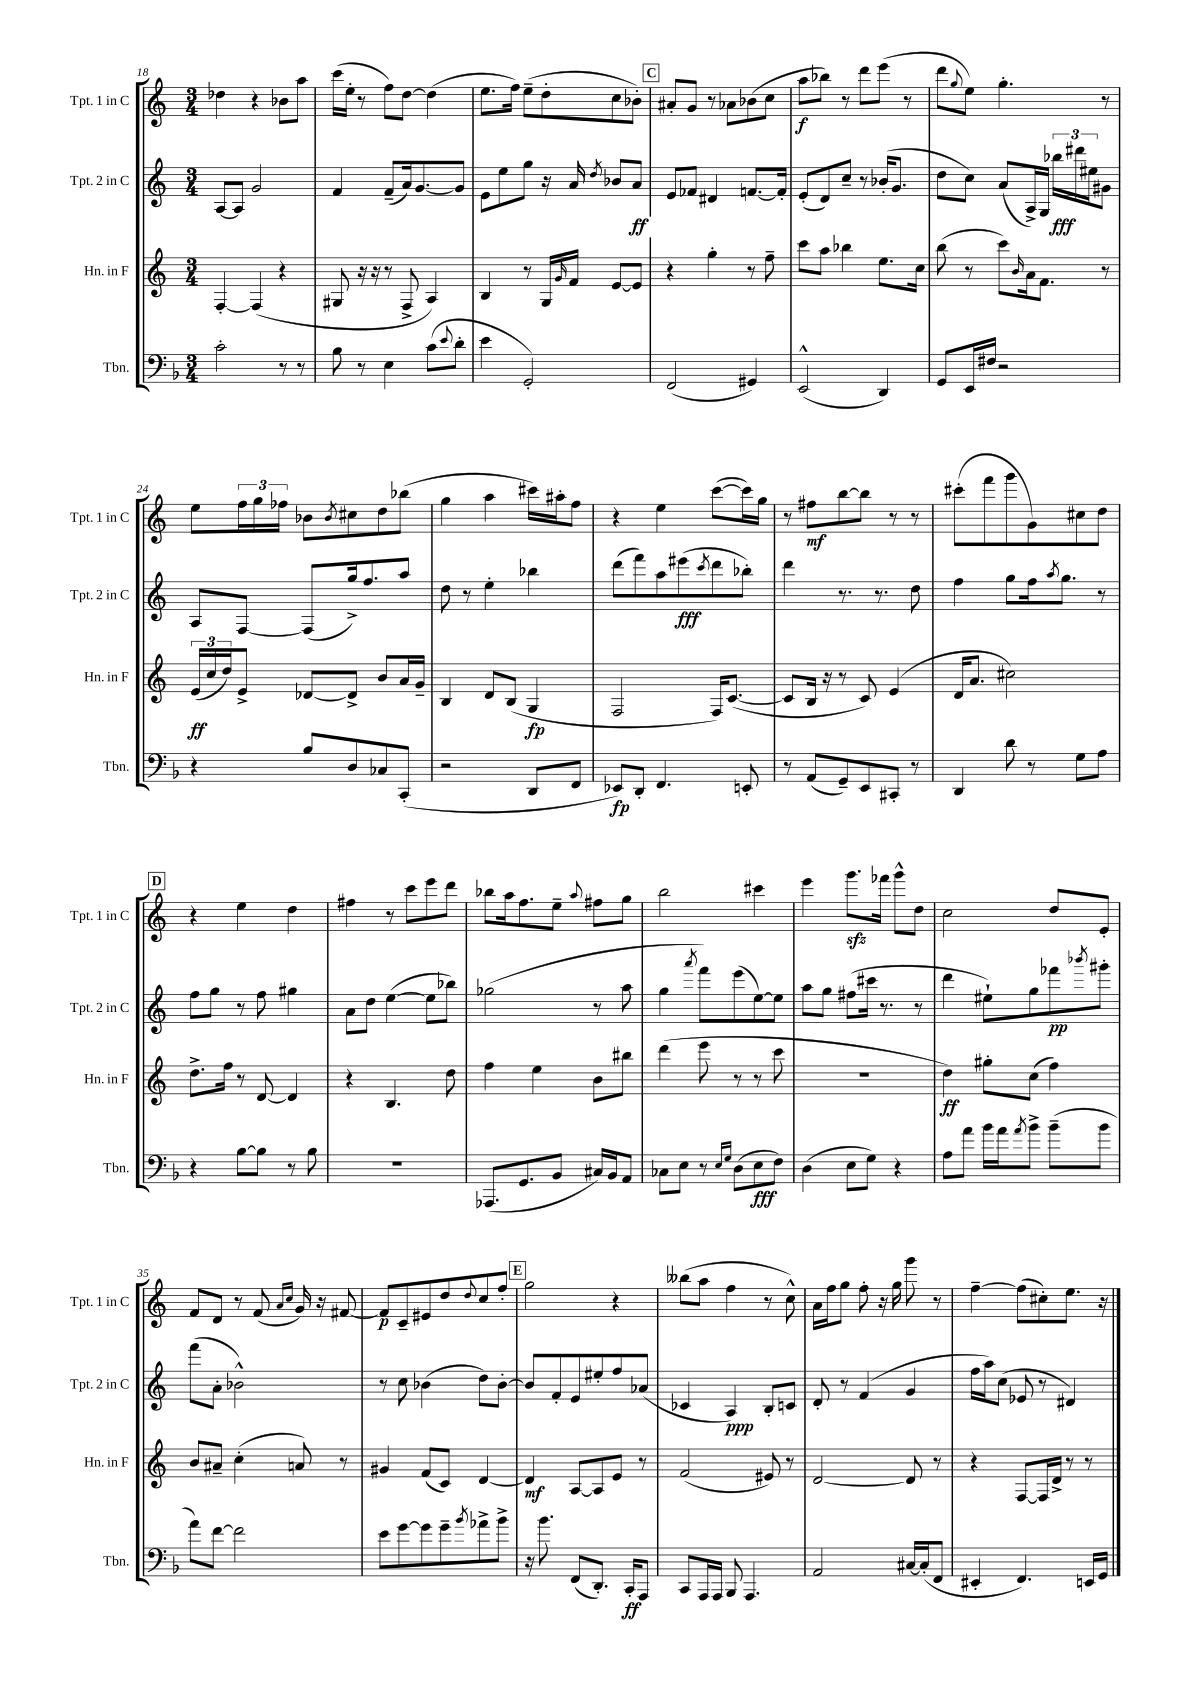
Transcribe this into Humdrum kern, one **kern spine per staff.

**kern	**dynam	**kern	**dynam	**kern	**dynam	**kern	**dynam
*part4	*part4	*part3	*part3	*part2	*part2	*part1	*part1
*staff4	*staff4	*staff3	*staff3	*staff2	*staff2	*staff1	*staff1
*I"Tbn.	*	*I"Hn. in F	*	*I"Tpt. 2 in C	*	*I"Tpt. 1 in C	*
*I'Tbn.	*	*I'Hn. in F	*	*I'Tpt. 2 in C	*	*I'Tpt. 1 in C	*
*clefF4	*	*clefG2	*	*clefG2	*	*clefG2	*
*k[b-]	*	*k[]	*	*k[]	*	*k[]	*
*M3/4	*	*M3/4	*	*M3/4	*	*M3/4	*
=18	=18	=18	=18	=18	=18	=18	=18
2c'\	.	[4F'/	.	[8A/L	.	4dd-X\	.
.	.	.	.	8A/J]	.	.	.
.	.	(4F/]	.	2g/	.	4r	.
8r	.	4r	.	.	.	8b-X\L	.
8r	.	.	.	.	.	8aa\J	.
=19	=19	=19	=19	=19	=19	=19	=19
8B-\	.	8G#X/	.	4f/	.	(16ccc\LL	.
.	.	.	.	.	.	16ee'\JJ	.
8r	.	16r	.	.	.	8r	.
.	.	16r	.	.	.	.	.
4E\	.	8r	.	(8f~/L	.	8ff\L)	.
.	.	8F^/	.	16a/k)	.	[8dd\J	.
.	.	.	.	[8.g/	.	.	.
(8c\L	.	4A/)	.	.	.	(4dd\]	.
8qqe/	.	.	.	.	.	.	.
8d'\J	.	.	.	8g/J]	.	.	.
=20	=20	=20	=20	=20	=20	=20	=20
4e\	.	4B/	.	8e\L	.	8.ee\L	.
.	.	.	.	8ee\	.	.	.
.	.	.	.	.	.	16ff\Jk)	.
2GG'/)	.	8r	.	8gg\J	.	(8ee~\L	.
.	.	16G/LL	.	16r	.	8dd'\	.
.	.	16qqg/	.	.	.	.	.
.	.	16f/JJ	.	16a/	.	.	.
.	.	.	.	8qdd/	.	.	.
.	.	[8e/L	.	8b-X/L	.	8cc\	.
.	.	8e/J]	.	8a/J	ff	8b-X'\J)	.
!!LO:REH:place=s1:t=C
=21	=21	=21	=21	=21	=21	=21	=21
(2FF/	.	4r	.	8e/L	.	8a#X'/L	.
.	.	.	.	8f-X/J	.	8g/J	.
.	.	4gg'\	.	4d#X/	.	8r	.
.	.	.	.	.	.	8a-X\L	.
4GG#X/)	.	8r	.	[8.fn/L	.	(8b-X\	.
.	.	8ff~\	.	.	.	8cc\J	.
.	.	.	.	16f'/Jk]	.	.	.
=22	=22	=22	=22	=22	=22	=22	=22
(2EE^^/	.	8ccc\L	.	(8e'/L	.	8aa\L	f
.	.	8aa\J	.	8d/)	.	8bb-X\J)	.
.	.	4bb-X\	.	8cc~/J	.	8r	.
.	.	.	.	8r	.	8ddd\L	.
4DD/)	.	8.ee\L	.	(16b-X'/KL	.	(8eee\J	.
.	.	.	.	8.g/J	.	.	.
.	.	.	.	.	.	8r	.
.	.	16cc\Jk	.	.	.	.	.
=23	=23	=23	=23	=23	=23	=23	=23
8GG/L	.	(8bb\	.	8dd\L	.	8ddd\L	.
.	.	.	.	.	.	8qqgg/	.
16EE/L	.	8r	.	8cc\J)	.	8ee\J)	.
16F#X/JJ	.	.	.	.	.	.	.
2r	.	8ccc\L)	.	(8a/L	.	4.gg'\	.
.	.	16qqb/	.	.	.	.	.
.	.	16a\k	.	16A^/L)	.	.	.
.	.	8.f\J	.	16G/JJ	.	.	.
.	.	.	.	24bb-X\LL	fff	.	.
.	.	.	.	24ddd#X\	.	.	.
.	.	.	.	24ee#X\J	.	.	.
.	.	8r	.	8g#X\J	.	8r	.
!!LO:LB:g=z
=24	=24	=24	=24	=24	=24	=24	=24
4r	.	(24e/LL	ff	8A/L	.	8ee\L	.
.	.	24cc/	.	.	.	.	.
.	.	24dd/J)	.	.	.	.	.
.	.	8e^/J	.	[8F/J	.	24ff\L	.
.	.	.	.	.	.	24gg\	.
.	.	.	.	.	.	24ff-X\JJ	.
8B-/L	.	[8d-X/L	.	(8F/L]	.	8b-X\L	.
.	.	.	.	.	.	8qb-/	.
8D/	.	8d-^/J]	.	16gg^/k)	.	8cc#X\	.
.	.	.	.	8.ff/	.	.	.
8C-X/	.	8b/L	.	.	.	8dd\	.
(8CC'/J	.	16a/L	.	8aa/J	.	(8bb-X\J	.
.	.	16g~/JJ	.	.	.	.	.
=25	=25	=25	=25	=25	=25	=25	=25
2r	.	4B/	.	8dd\	.	4gg\	.
.	.	.	.	8r	.	.	.
.	.	8d/L	.	4ee'\	.	4aa\	.
.	.	(8B/J	.	.	.	.	.
8DD/L	.	4G/	fp	4bb-X\	.	16ccc#X\LL)	.
.	.	.	.	.	.	16aa#X'\J	.
8FF/J	.	.	.	.	.	8ff\J	.
=26	=26	=26	=26	=26	=26	=26	=26
8EE-X/L)	fp	2F/	.	(8ddd\L	.	4r	.
8DD'/J	.	.	.	8fff\)	.	.	.
4.FF/	.	.	.	8aa\	.	4ee\	.
.	.	.	.	(8eee#X\	fff	.	.
.	.	.	.	8qccc/	.	.	.
.	.	16F/KL)	.	8ddd\	.	([8ccc\L	.
.	.	([8.c/J	.	.	.	.	.
8EEn'/	.	.	.	8bb-X'\J)	.	16ccc\L])	.
.	.	.	.	.	.	16gg\JJ	.
=27	=27	=27	=27	=27	=27	=27	=27
8r	.	8c/L]	.	4ddd\	.	8r	.
(8AA/L	.	16B/Jk	.	.	.	8ff#X\L	mf
.	.	16r	.	.	.	.	.
8GG~/)	.	8r	.	8.r	.	[8bb\	.
8EE/	.	8c/)	.	.	.	8bb\J]	.
.	.	.	.	8.r	.	.	.
8CC#X'/J	.	(4e/	.	.	.	8r	.
8r	.	.	.	8dd\	.	8r	.
=28	=28	=28	=28	=28	=28	=28	=28
4DD/	.	16d/KL	.	4ff\	.	(8ccc#X'\L	.
.	.	8.a/J	.	.	.	.	.
.	.	.	.	.	.	8fff\	.
8d\	.	2cc#X\)	.	8gg\L	.	8ggg\	.
8r	.	.	.	16ff\k	.	8g\)	.
.	.	.	.	8qaa/	.	.	.
.	.	.	.	8.gg\J	.	.	.
8G\L	.	.	.	.	.	8cc#X\	.
8A\J	.	.	.	8r	.	8dd\J	.
!!LO:LB:g=z
!!LO:REH:place=s1:t=D
=29	=29	=29	=29	=29	=29	=29	=29
4r	.	8.dd^\L	.	8ff\L	.	4r	.
.	.	.	.	8gg\J	.	.	.
.	.	16ff\Jk	.	.	.	.	.
[8B-\L	.	8r	.	8r	.	4ee\	.
8B-\J]	.	[8d/	.	8ff\	.	.	.
8r	.	4d/]	.	4gg#X\	.	4dd\	.
8B-\	.	.	.	.	.	.	.
=30	=30	=30	=30	=30	=30	=30	=30
2.r	.	4r	.	8a\L	.	4ff#X\	.
.	.	.	.	8dd\J	.	.	.
.	.	4.B/	.	([4ee\	.	8r	.
.	.	.	.	.	.	8ccc\L	.
.	.	.	.	8ee\L]	.	8eee\	.
.	.	8dd\	.	8bb-X\J)	.	8ddd\J	.
=31	=31	=31	=31	=31	=31	=31	=31
(8.AAA-X/L	.	4ff\	.	(2gg-X\	.	8bb-X\L	.
.	.	.	.	.	.	16aa\k	.
8.GG/	.	.	.	.	.	8.ff\	.
.	.	4ee\	.	.	.	.	.
8BB-/J	.	.	.	.	.	8ee~\J	.
.	.	.	.	.	.	8qqaa/	.
16C#X/LL)	.	8b\L	.	8r	.	8ff#X\L	.
16BB-/J	.	.	.	.	.	.	.
8AA/J	.	8bb#X\J	.	8aa\	.	8gg\J	.
=32	=32	=32	=32	=32	=32	=32	=32
8C-X\L	.	(4ddd\	.	4gg\	.	2bb\	.
8E\J	.	.	.	.	.	.	.
.	.	.	.	8qaaa/	.	.	.
8r	.	8eee\	.	8fff\L)	.	.	.
16qqE/LL	.	.	.	.	.	.	.
16qqG/JJ	.	.	.	.	.	.	.
(8D\L	.	8r	.	(8eee\	.	.	.
8E\	fff	8r	.	[8ee\)	.	4ccc#X\	.
8F\J)	.	8ccc\	.	8ee\J]	.	.	.
=33	=33	=33	=33	=33	=33	=33	=33
(4D\	.	2.r	.	8aa\L	.	4eee\	.
.	.	.	.	8gg\J	.	.	.
8E\L	.	.	.	(8ff#X\L	.	8.gggzz\L	.
8G\J)	.	.	.	16ccc#X\Jk	.	.	.
.	.	.	.	8.r	.	16fff-X\Jk	.
4r	.	.	.	.	.	8ggg^^\L	.
.	.	.	.	8r	.	8dd\J	.
=34	=34	=34	=34	=34	=34	=34	=34
8A\L	.	4dd\)	ff	4ddd\	.	2cc\	.
8a\J	.	.	.	.	.	.	.
16b-\LL	.	8gg#X'\L	.	8ee#X`\L)	.	.	.
16a\J	.	.	.	.	.	.	.
8qa/	.	.	.	.	.	.	.
8b-^\J	.	(8cc\J	.	8gg\	.	.	.
(8b-~\L	.	4ff\)	.	8fff-X\	pp	8dd/L	.
.	.	.	.	8qbbb-X/	.	.	.
8b-\J	.	.	.	8ggg#X'\J	.	8e'/J	.
!!LO:LB:g=z
=35	=35	=35	=35	=35	=35	=35	=35
8a\L)	.	8b/L	.	(8fff\L	.	8f/L	.
[8f\J	.	8a#X~/J	.	8a'\J	.	8d/J	.
2f\]	.	(4cc'\	.	2b-X^^\)	.	8r	.
.	.	.	.	.	.	(8f/	.
.	.	.	.	.	.	16qqa/LL	.
.	.	.	.	.	.	16qqcc/JJ	.
.	.	8an/)	.	.	.	16g/)	.
.	.	.	.	.	.	16r	.
.	.	8r	.	.	.	[8f#X/	.
=36	=36	=36	=36	=36	=36	=36	=36
8e\L	.	4g#X/	.	8r	.	8f#/L]	p
[8g\	.	.	.	8cc\	.	8c~/	.
8g\]	.	(8f/L	.	(4b-X\	.	8e#X/	.
8g~\	.	8c/J)	.	.	.	8dd/	.
8qb-/	.	.	.	.	.	8qqdd/	.
8a-X^\	.	[4d/	.	8dd\L)	.	8cc/	.
8b-^\J	.	.	.	[8b-'\J	.	8ff'/J	.
!!LO:REH:place=s1:t=E
=37	=37	=37	=37	=37	=37	=37	=37
16r	.	4d/]	mf	8b-/L]	.	2gg\	.
8.b-\	.	.	.	.	.	.	.
.	.	.	.	8f'/	.	.	.
(8FF/L	.	[8A/L	.	8e/	.	.	.
8.DD'/J)	.	8A/]	.	8ee#X'/	.	.	.
.	.	8e/J	.	8ff/	.	4r	.
16CC'/KL	ff	.	.	.	.	.	.
8AAA/J	.	8r	.	(8a-X/J	.	.	.
=38	=38	=38	=38	=38	=38	=38	=38
8CC/L	.	(2f/	.	4c-X/	.	(8bb--X\L	.
16AAA/L	.	.	.	.	.	8aa\J	.
16AAA/JJ	.	.	.	.	.	.	.
8BBB-/	.	.	.	4A/)	ppp	4ff\	.
4.AAA/	.	.	.	.	.	.	.
.	.	8e#X/)	.	8B'/L	.	8r	.
.	.	8r	.	8cn/J	.	8cc^^\)	.
=39	=39	=39	=39	=39	=39	=39	=39
2AA/	.	[2d/	.	8d'/	.	16a\LL	.
.	.	.	.	.	.	16ff\J	.
.	.	.	.	8r	.	8gg\J	.
.	.	.	.	(4f/	.	8ff'\	.
.	.	.	.	.	.	16r	.
.	.	.	.	.	.	16gg\	.
[16C#X/LL	.	8d/]	.	4g/	.	8ggg\	.
(16C#'/J]	.	.	.	.	.	.	.
8FF/J	.	8r	.	.	.	8r	.
=40	=40	=40	=40	=40	=40	=40	=40
4EE#X'/	.	4r	.	16ff\LL	.	[4ff~\	.
.	.	.	.	16aa\J)	.	.	.
.	.	.	.	(8cc\J	.	.	.
4.FF/)	.	[8F/L	.	8e-X/	.	(8ff\L]	.
.	.	16F/L]	.	8r	.	8cc#X'\)	.
.	.	16d^/JJ	.	.	.	.	.
.	.	8r	.	4d#X/)	.	8.ee\J	.
16EEn/LL	.	8r	.	.	.	.	.
16GG/JJ	.	.	.	.	.	16r	.
==	==	==	==	==	==	==	==
*-	*-	*-	*-	*-	*-	*-	*-
